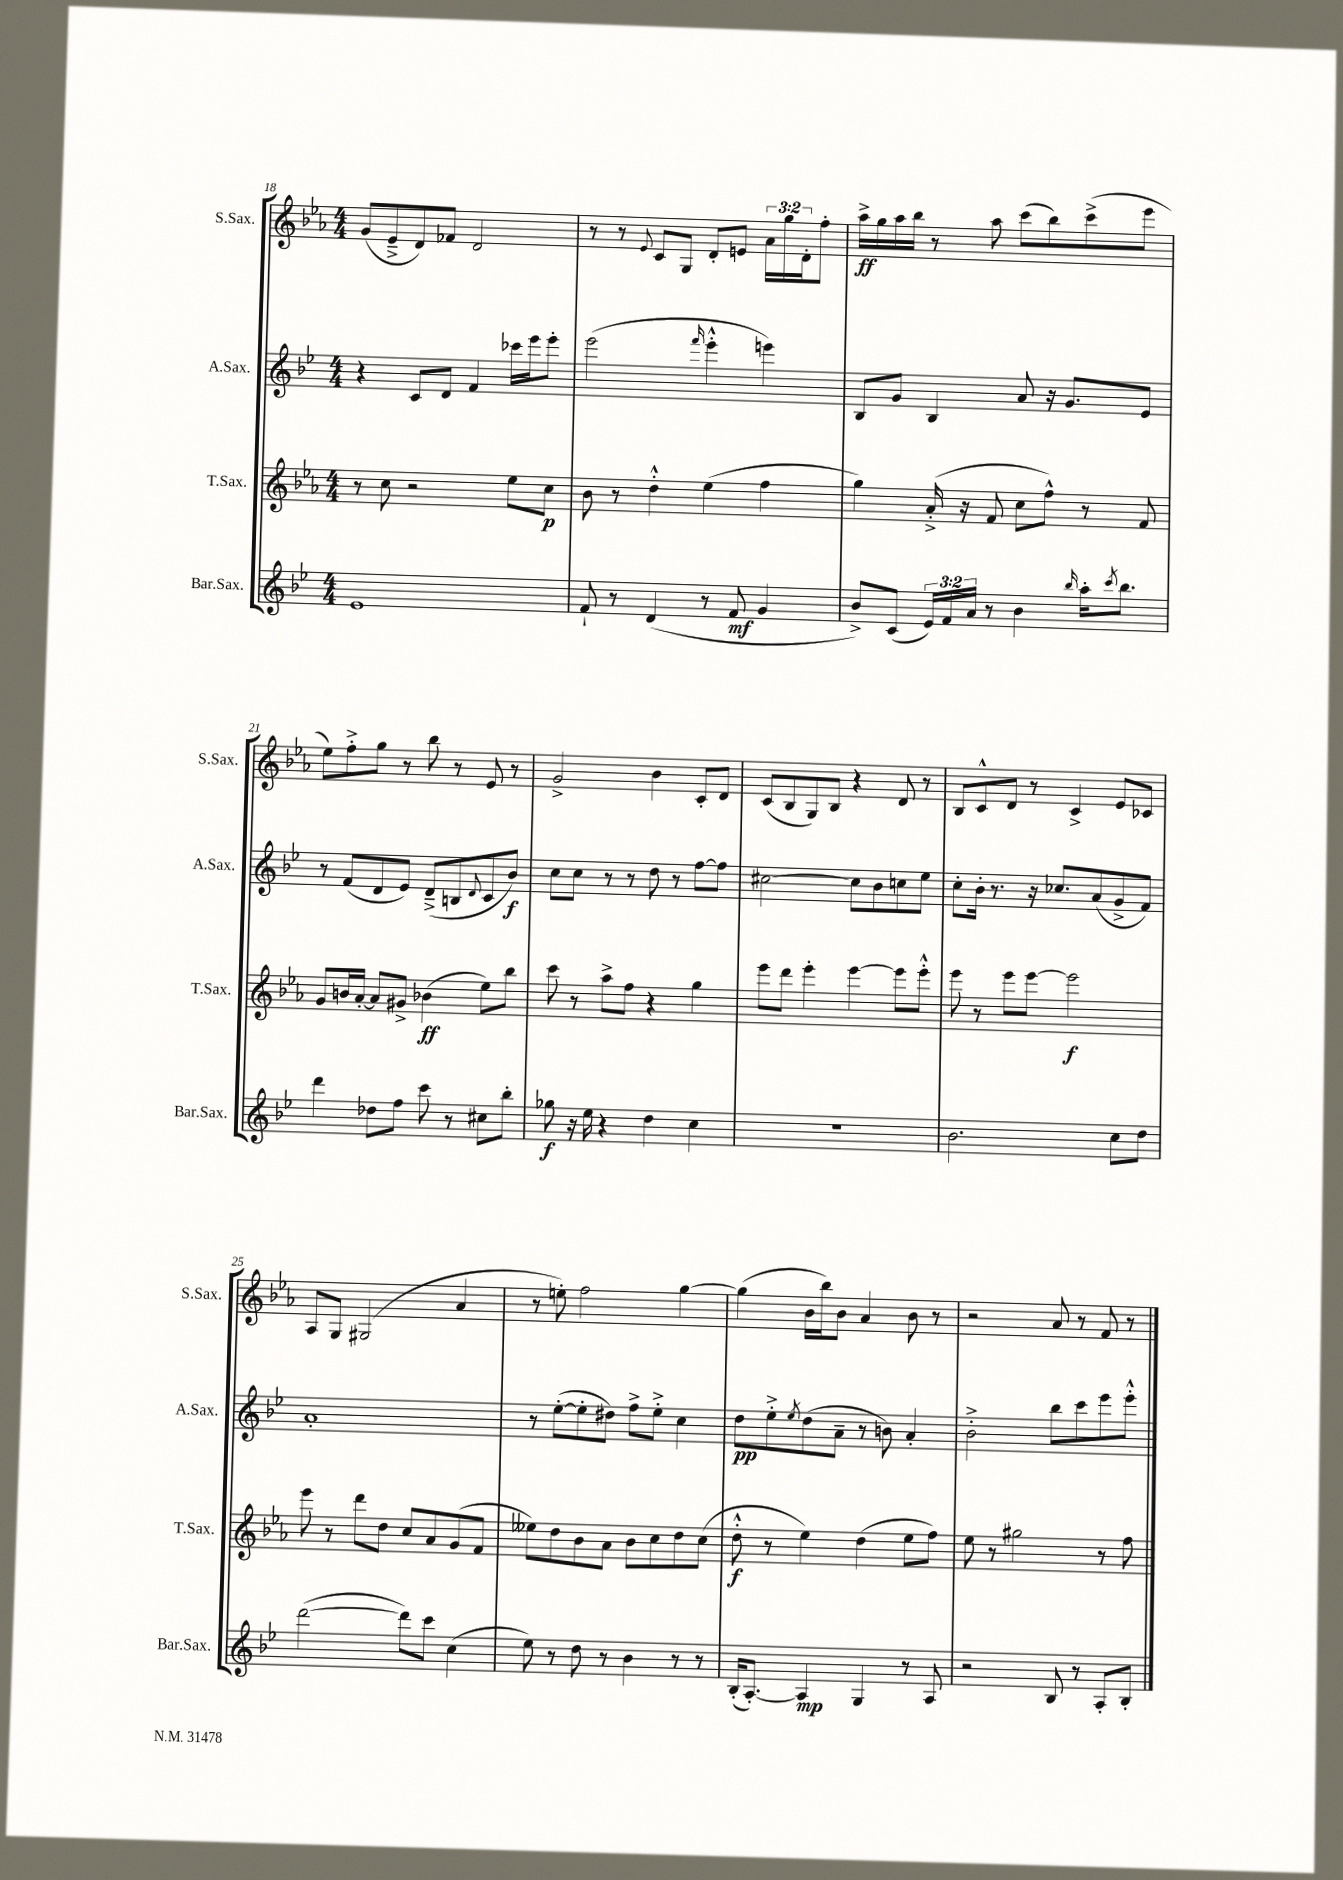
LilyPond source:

<<
\new StaffGroup <<
\new Staff = "s0" \with { instrumentName = "S.Sax." shortInstrumentName = "S.Sax." } {
    \clef treble \key ees \major \numericTimeSignature \time 4/4 \override Staff.TupletNumber.text = #tuplet-number::calc-fraction-text
    g'8( ees'8---> d'8) fes'8 d'2 |
    r8 r8 \appoggiatura { ees'8 } c'8 g8 d'8-. e'8 \tuplet 3/2 { aes'16 g''16 d'16-. } f''8-. |
    aes''16->\ff g''16 aes''16 bes''16 r8 aes''8 c'''8( bes''8) c'''8->( ees'''8 |
    ees''8) f''8-.-> g''8 r8 bes''8 r8 ees'8 r8 |
    g'2-> bes'4 c'8-. d'8 |
    c'8( bes8 g8) bes8 r4 d'8 r8 |
    bes8 c'8-^ d'8 r8 c'4-> ees'8 ces'8 |
    aes8 g8 gis2( aes'4 |
    r8 e''8-.) f''2 g''4~ |
    g''4( bes'16 bes''16) bes'8 aes'4 bes'8 r8 |
    r2 aes'8 r8 f'8 r8 \bar "|." |
}
\new Staff = "s1" \with { instrumentName = "A.Sax." shortInstrumentName = "A.Sax." } {
    \clef treble \key bes \major \numericTimeSignature \time 4/4
    r4 c'8 d'8 f'4 ces'''16 ees'''16 ees'''8-. |
    ees'''2( \grace { f'''16 } ees'''4-.-^ e'''4) |
    bes8 g'8 bes4 a'8 r16 g'8. ees'8 |
    r8 f'8( d'8 ees'8) d'8--->( b8 \appoggiatura { d'8 } c'8 bes'8\f) |
    c''8 c''8 r8 r8 d''8 r8 f''8~ f''8 |
    cis''2~ cis''8 bes'8 c''8 ees''8 |
    c''8-. bes'16-. r8. r16 ces''8. a'8( g'8-> f'8) |
    a'1-. |
    r8 ees''8~-.( ees''8-. dis''8) f''8-> ees''8-.-> c''4 |
    d''8\pp ees''8-.-> \acciaccatura { ees''8 } d''8( a'8-- r8 b'8) a'4-. |
    bes'2-.-> bes''8 c'''8 ees'''8 ees'''8-.-^ \bar "|." |
}
\new Staff = "s2" \with { instrumentName = "T.Sax." shortInstrumentName = "T.Sax." } {
    \clef treble \key ees \major \numericTimeSignature \time 4/4
    r8 c''8 r2 ees''8 c''8\p |
    bes'8 r8 d''4-.-^ ees''4( f''4 |
    g''4) aes'16-.->( r16 f'8 c''8 f''8-^) r8 f'8 |
    g'8 b'16 aes'16~-. aes'8 gis'8-> bes'4\ff( ees''8) bes''8 |
    c'''8 r8 aes''8-> f''8 r4 g''4 |
    ees'''8 d'''8 ees'''4-. ees'''4~ ees'''8 ees'''8-.-^ |
    ees'''8 r8 ees'''8 ees'''8~ ees'''2\f |
    ees'''8 r8 d'''8 d''8 c''8 aes'8 g'8( f'8 |
    eeses''8) d''8 bes'8 aes'8 bes'8 c''8 d''8 c''8( |
    d''8-.-^\f r8 ees''4) d''4( ees''8 f''8) |
    ees''8 r8 gis''2 r8 f''8 \bar "|." |
}
\new Staff = "s3" \with { instrumentName = "Bar.Sax." shortInstrumentName = "Bar.Sax." } {
    \clef treble \key bes \major \numericTimeSignature \time 4/4 \override Staff.TupletNumber.text = #tuplet-number::calc-fraction-text
    ees'1 |
    f'8-! r8 d'4( r8 f'8\mf g'4 |
    bes'8->) c'8( \tuplet 3/2 { ees'16) f'16 a'16 } r8 bes'4 \grace { bes''16 } a''16-. \acciaccatura { c'''8 } bes''8. |
    d'''4 des''8 f''8 c'''8 r8 cis''8 bes''8-. |
    ges''8\f r16 ees''16 r4 d''4 c''4 |
    R1 |
    bes'2. c''8 d''8 |
    d'''2~( d'''8) c'''8 c''4( |
    ees''8) r8 d''8 r8 bes'4 r8 r8 |
    bes16-.( a8.~-.) a4\mp g4 r8 a8 |
    r2 bes8 r8 a8-. bes8-. \bar "|." |
}
>>
>>
\layout { \context { \Score currentBarNumber = #18 } }
